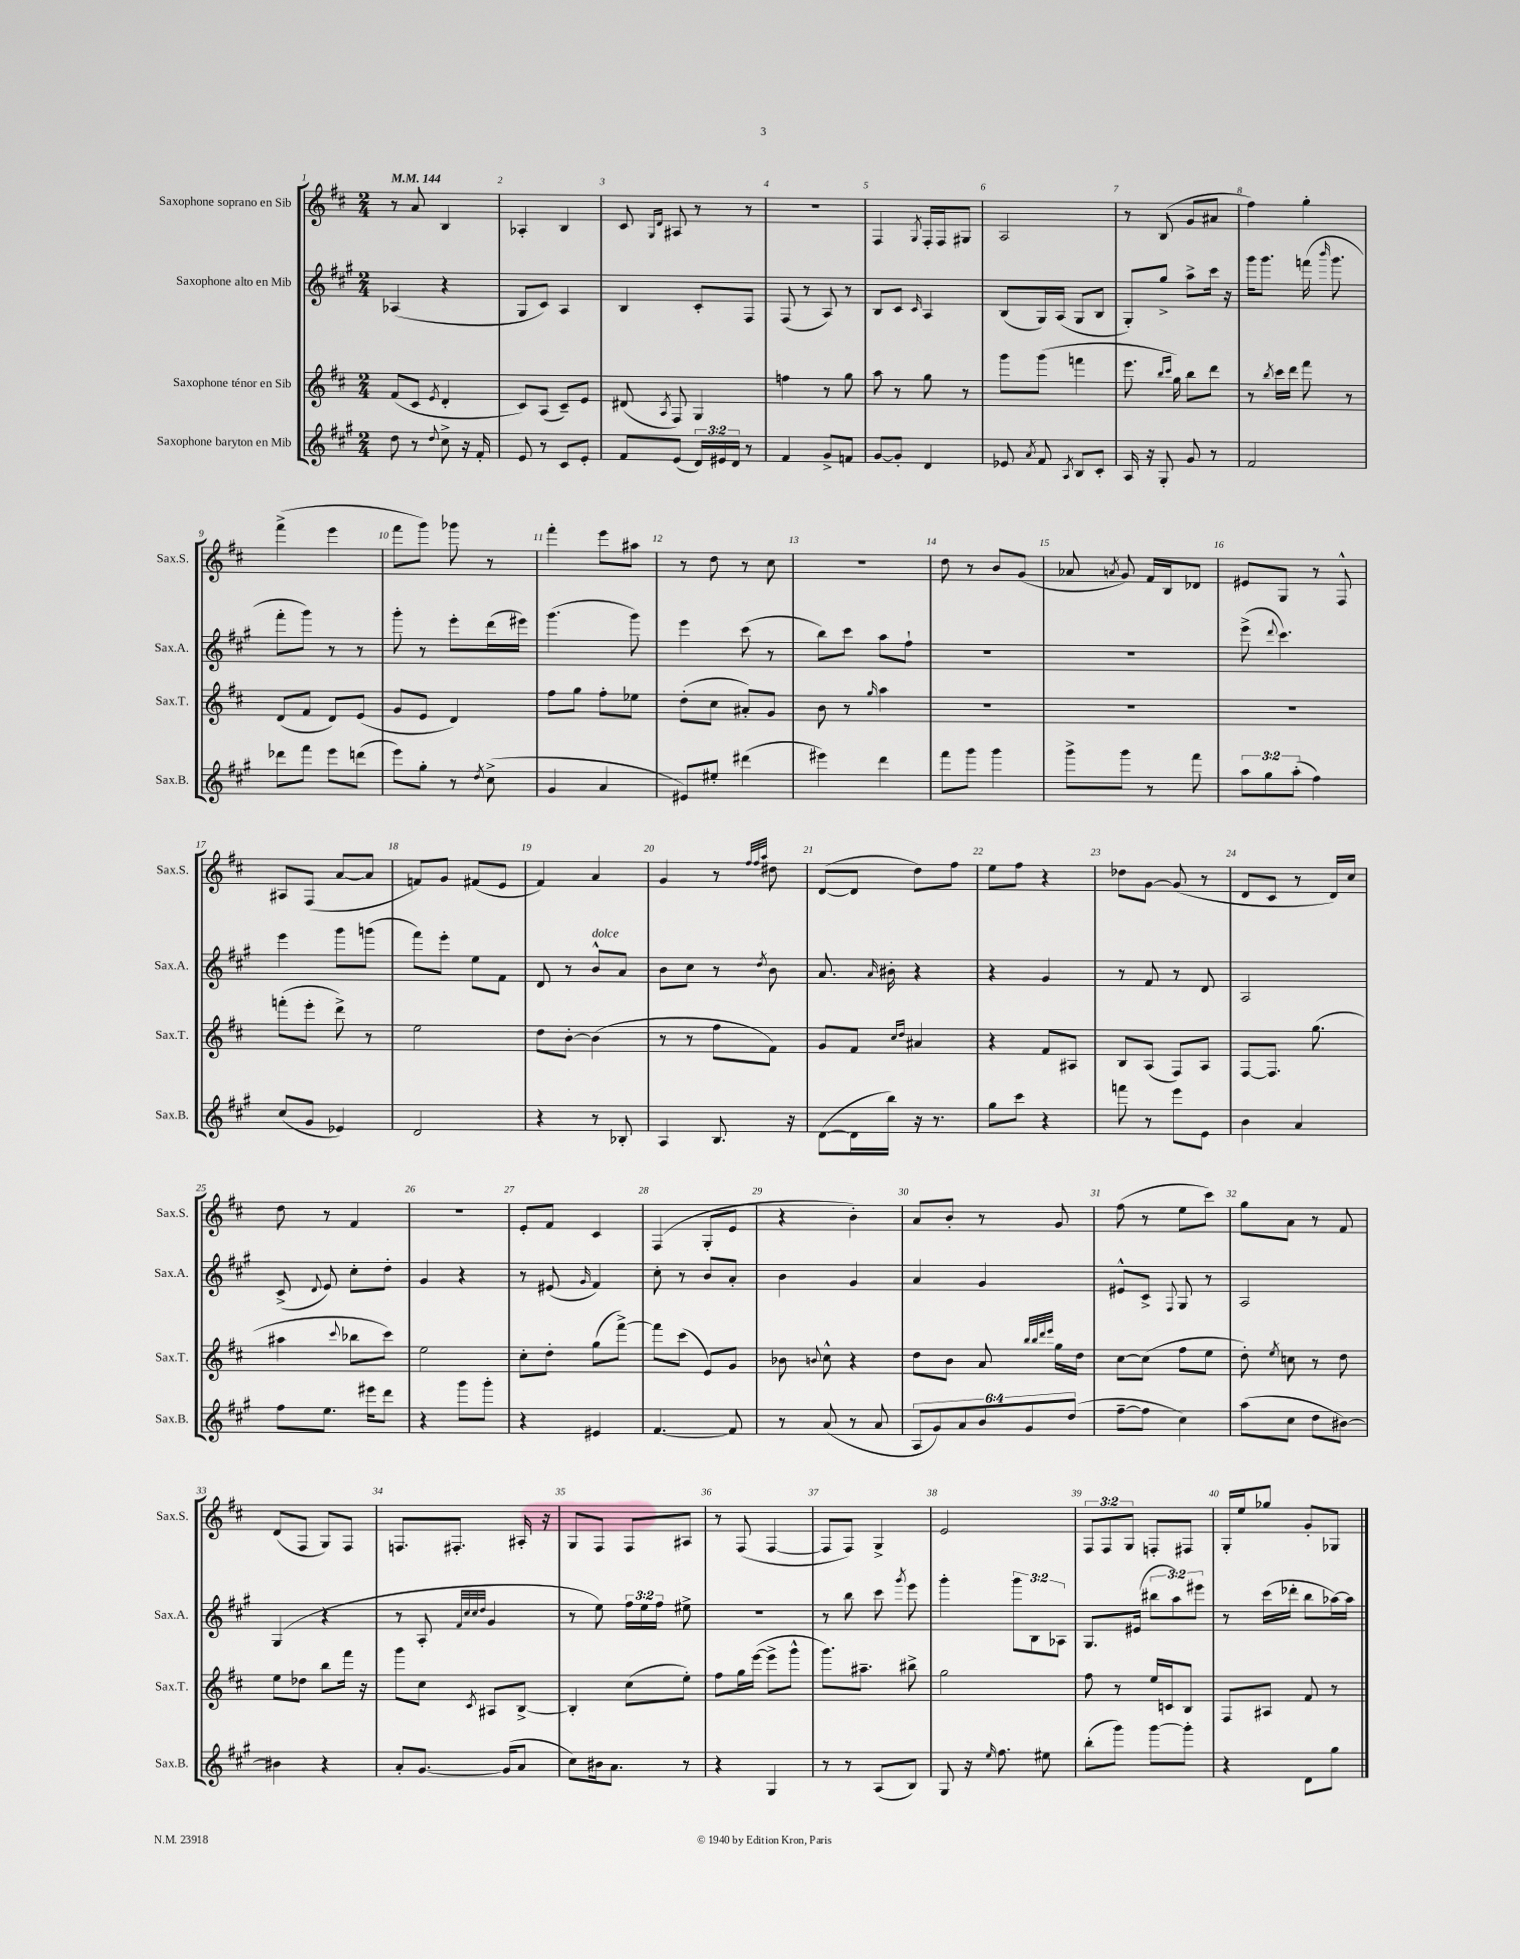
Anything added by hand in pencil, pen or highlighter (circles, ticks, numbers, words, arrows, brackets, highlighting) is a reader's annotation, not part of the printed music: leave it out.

**kern	**kern	**kern	**kern
*staff4	*staff3	*staff2	*staff1
*clefG2	*clefG2	*clefG2	*clefG2
*k[f#c#g#]	*k[f#c#]	*k[f#c#g#]	*k[f#c#]
*M2/4	*M2/4	*M2/4	*M2/4
*MM144	*MM144	*MM144	*MM144
8dd	(8f#	(4A-	8r
8r	8c#	.	8a
8qqdd	8qe	.	.
8cc#^	4d'	4r	4B
16r	.	.	.
16f#'	.	.	.
=	=	=	=
8e	8c#)	8G#	4A-'
8r	(8A	8c#)	.
8c#	8c#~)	4A	4B
8e'	8e	.	.
=	=	=	=
8f#	(8d#	4B	8c#
.	.	.	16qqG
.	8qA	.	16qqd
(8e	8F#)	.	8A#
24d)	4G	8c#'	8r
24e#	.	.	.
24d	.	.	.
8r	.	8F#	8r
=	=	=	=
4f#	4ff	(8F#	2r
.	.	8r	.
8g#^	8r	8A)	.
8f	8gg	8r	.
=	=	=	=
[8g#	8aa	8B	4F#
8g#']	8r	8c#	.
.	.	16qqc#	8qG
4d	8gg	4A	16F#'
.	.	.	16F#
.	8r	.	8G#
=	=	=	=
8e-	8ggg	(8B	2A
8qa	.	.	.
8f#	(8ggg	16G#)	.
.	.	(16A	.
8qA	.	.	.
8B	4fff	8G#	.
8c#'	.	8B	.
=	=	=	=
16A	8.eee	8G#')	8r
16r	.	.	.
8G#'	.	8gg#^	(8B
.	16qqbb	.	.
.	16qqccc#	.	.
.	16gg)	.	.
8g#	8bb	8aa^	8g
8r	8ddd	16ccc#	8a#
.	.	16r	.
=	=	=	=
2f#	8r	16ggg#	4ff#)
.	.	8.ggg#	.
.	8qbb	.	.
.	16ccc#	.	.
.	16ddd	.	.
.	8fff#	(16fff	4gg'
.	.	16qqbbb	.
.	.	8.ggg#	.
.	8r	.	.
=	=	=	=
8ddd-	(8d	8fff#'	(4fff#^
8fff#	8f#	8ggg#)	.
8eee	8d)	8r	4eee
(8ddd	(8e	8r	.
=	=	=	=
8eee)	8g	8ggg#'	8fff#
8gg#'	8e	8r	8ggg)
8r	4d)	8eee'	8ggg-
8qdd	.	.	.
(8cc#^	.	(16ddd	8r
.	.	16eee#)	.
=	=	=	=
4g#	8ff#	(4.ggg#	4fff#'
.	8gg	.	.
4a	8ff#'	.	8eee
.	8ee-	8ggg#)	8aa#
=	=	=	=
8e#)	(8dd'	4eee	8r
8ee#'	8cc#	.	8dd
(4ddd#	8a#')	(8ccc#	8r
.	8g	8r	8cc#
=	=	=	=
4eee#)	8b	8bb)	2r
.	8r	8ccc#	.
.	16qqgg	.	.
4ddd	4aa	8aa	.
.	.	8ff#`	.
=	=	=	=
8fff#	2r	2r	8dd
8ggg#	.	.	8r
4ggg#	.	.	8b
.	.	.	(8g
=	=	=	=
8ggg#^	2r	2r	8a-
.	.	.	8qa
8ggg#	.	.	8g)
8r	.	.	16f#
.	.	.	16B
8fff#	.	.	8d-
=	=	=	=
12aa	2r	(8eee^	8e#
12gg#	.	.	.
.	.	8qqddd	.
.	.	4.ccc#)	8G
(12aa'	.	.	.
4ff#)	.	.	8r
.	.	.	8F#^^
=	=	=	=
(8cc#	(8fff'	4eee	8A#
8g#	8eee'	.	(8F#
4e-)	8ddd^)	8ggg#	[8a
.	8r	(8ggg	8a]
=	=	=	=
2d	2ee	8fff#)	8f)
.	.	8eee'	8g
.	.	8ee	(8f#
.	.	8f#	8e
=	=	=	=
4r	8dd	8d	4f#)
.	[8b'	8r	.
8r	(4b]	8b^^	4a
8B-'	.	8a	.
=	=	=	=
4A	8r	8b	4g
.	8r	8cc#	.
8.B	8ff#	8r	8r
.	.	.	32qqff#
.	.	.	32qqff#
.	.	8qdd	32qqaa
.	8f#)	8b	8dd#
16r	.	.	.
=	=	=	=
([8d	8g	8.a	([8d
16d]	8f#	.	8d]
.	.	16qqa	.
16bb)	.	16b#'	.
.	16qqcc#	.	.
.	16qqdd	.	.
16r	4a#	4r	8dd)
8.r	.	.	.
.	.	.	8ff#
=	=	=	=
8gg#	4r	4r	8ee
8ccc#	.	.	8ff#
4r	8f#	4g#	4r
.	8A#	.	.
=	=	=	=
8fff	8B	8r	8dd-
8r	(8A	8f#	[8g
8eee	8F#)	8r	(8g]
8e	8A	8d	8r
=	=	=	=
4b	[8F#	2A	8d
.	8.F#]	.	8c#
4a	.	.	8r
.	(8.gg	.	.
.	.	.	16d)
.	.	.	16cc#
=	=	=	=
8ff#	4aa#	(8c#^	8dd
.	.	8qqd	.
8.ee	.	8e)	8r
.	8qqccc#	.	.
.	8bb-	8cc#'	4f#
16eee#	.	.	.
8ddd	8ccc#)	8dd'	.
=	=	=	=
4r	2ee	4g#	2r
8ggg#	.	4r	.
8ggg#'	.	.	.
=	=	=	=
4r	8cc#'	8r	8e'
.	8dd'	(8e#	8f#
.	.	16qqg#	.
4e#	(8gg	4f#)	4c#
.	[8fff#^)	.	.
=	=	=	=
[4.f#	8fff#]	8cc#'	(4F#
.	(8ccc#	8r	.
.	8e)	8b	8G'
8f#]	8g	8a'	8e
=	=	=	=
8r	8b-	4b	4r
.	8qqb	.	.
(8a	8cc#^^	.	.
8r	4r	4g#	4b')
8a	.	.	.
=	=	=	=
12A	8dd	4a	8a
12g#)	.	.	.
.	8b	.	8b'
12a	.	.	.
12b	8a	4g#	8r
12g#	.	.	.
.	32qqbb	.	.
.	32qqbb	.	.
.	32qqddd	.	.
.	32qqeee	.	.
.	16gg	.	8g
(12dd	.	.	.
.	16dd	.	.
=	=	=	=
[8ff#~	[8cc#	8e#^^	(8ff#
8ff#]	(8cc#]	8c#^	8r
.	.	8qqF#	.
4cc#)	8ff#	8G#	8ee
.	8ee	8r	8ccc#)
=	=	=	=
(8aa	8dd')	2A	8gg
.	8qee	.	.
8cc#	8cc	.	8a
8dd	8r	.	8r
[8b#)	8dd	.	8f#
=	=	=	=
4b#]	8ee	(4G#	(8d
.	8dd-	.	8F#
4r	8bb	4r	8G)
.	16fff#	.	8F#
.	16r	.	.
=	=	=	=
8a'	8ggg	8r	8.F
[8.g#	8cc#	8A'	.
.	.	.	8.F#'
.	.	32qqf#	.
.	.	32qqcc#	.
.	.	32qqcc#	.
.	8qc#	32qqdd	.
.	8A#	4g#	.
(16g#]	.	.	.
8a	[8B^	.	16A#'
.	.	.	16r
=	=	=	=
8cc#)	4B']	8r	8G
16b#	.	8ee)	8F#
8.a	.	.	.
.	(8cc#	24ff#	8F#
.	.	24ee	.
.	.	24ff#	.
8r	8ee')	8ee#^	8A#
=	=	=	=
4r	8ff#	2r	8r
.	16gg	.	(8F#
.	([16eee	.	.
4G#	8eee^]	.	[4F#
.	8ggg^^	.	.
=	=	=	=
8r	8.ggg)	8r	8F#]
8r	.	8bb	8F#)
.	8.aa#~	.	.
(8A	.	8ccc#	4G^
.	.	8qggg#	.
8B)	8bb#^	8eee	.
=	=	=	=
8G#	2gg	4ggg#'	2e
16r	.	.	.
16qqee	.	.	.
8.ff#	.	.	.
.	.	12ggg#	.
.	.	12B	.
8ee#	.	.	.
.	.	12A-	.
=	=	=	=
(8bb'	8ff#	8.G#	12F#
.	.	.	12F#
8ggg#)	8r	.	.
.	.	.	12G
.	.	(16e#	.
[8ggg#	16ee	12bb#	8F'
.	16c	.	.
.	.	12aa)	.
8ggg#']	8B	.	8F#
.	.	12eee#	.
=	=	=	=
4r	8F#	8r	16G'
.	.	.	16ee
.	8A#	(16ccc#	8gg-
.	.	16ddd-'	.
8d	8f#	8bb	8g'
8gg#	8r	[16aa-)	8G-
.	.	16aa-]	.
==	==	==	==
*-	*-	*-	*-
